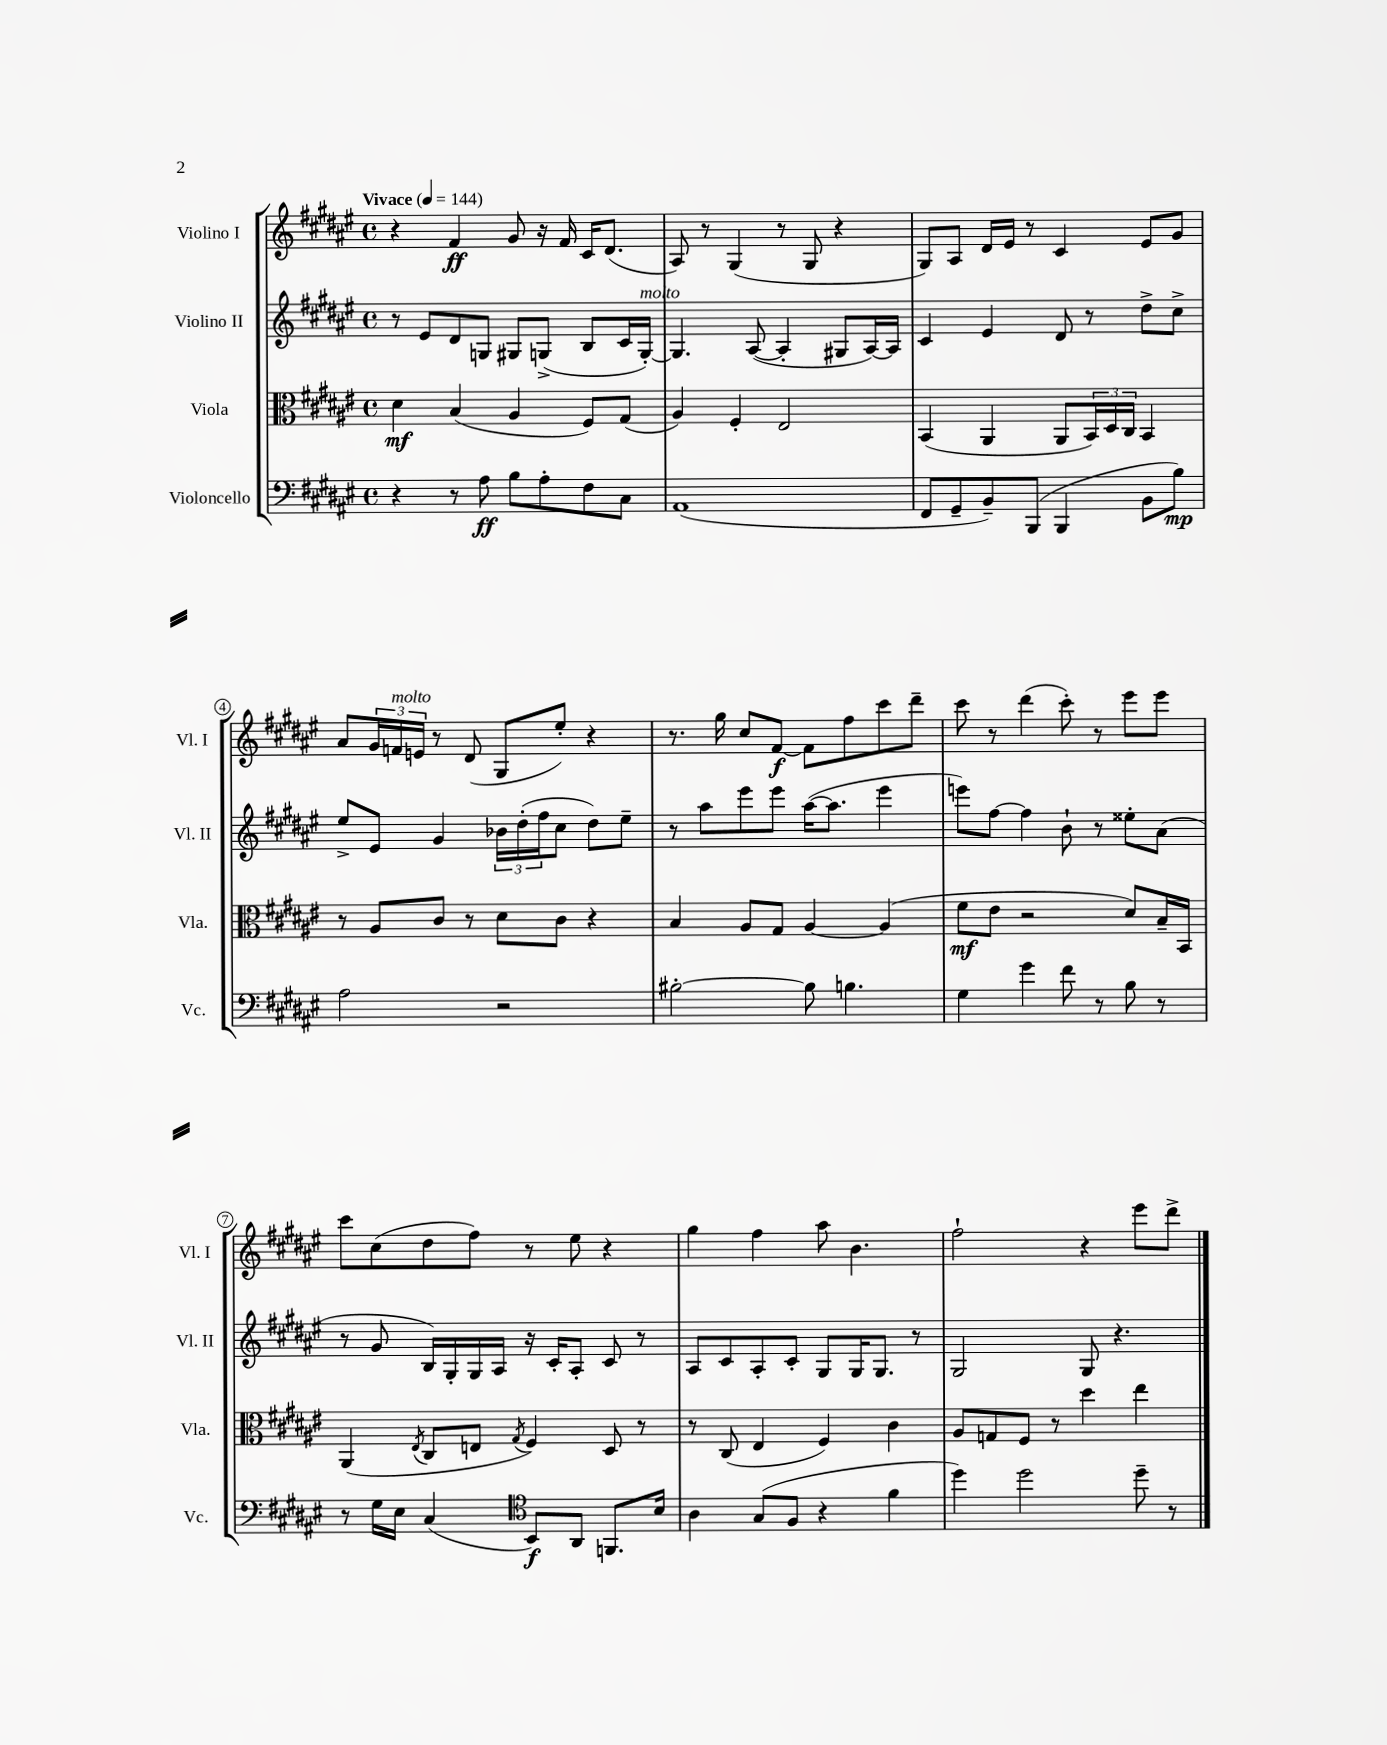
<<
\new StaffGroup <<
\new Staff = "s0" \with { instrumentName = "Violino I" shortInstrumentName = "Vl. I" } {
    \clef treble \key fis \major \defaultTimeSignature \time 4/4 \tempo "Vivace" 4 = 144
    r4 fis'4\ff gis'8 r16 fis'16 cis'16 dis'8.( |
    ais8) r8 gis4( r8 gis8 r4 |
    gis8) ais8 dis'16 eis'16 r8 cis'4 eis'8 gis'8 |
    ais'8 \tuplet 3/2 { gis'16 f'16^\markup { \italic "molto" } e'16 } r8 dis'8( gis8 eis''8-.) r4 |
    r8. gis''16 cis''8 fis'8~\f fis'8 fis''8 cis'''8 dis'''8-- |
    cis'''8 r8 dis'''4( cis'''8-.) r8 eis'''8 eis'''8 |
    cis'''8 cis''8( dis''8 fis''8) r8 eis''8 r4 |
    gis''4 fis''4 ais''8 b'4. |
    fis''2-! r4 eis'''8 dis'''8-> \bar "|." |
}
\new Staff = "s1" \with { instrumentName = "Violino II" shortInstrumentName = "Vl. II" } {
    \clef treble \key fis \major \defaultTimeSignature \time 4/4
    r8 eis'8 dis'8 g8 gis8 g8->( b8 cis'16 g16~-.^\markup { \italic "molto" }) |
    g4. ais8~( ais4-. gis8 ais16~) ais16 |
    cis'4 eis'4 dis'8 r8 dis''8-> cis''8-> |
    eis''8-> eis'8 gis'4 \tuplet 3/2 { bes'16 dis''16-.( fis''16 } cis''8 dis''8) eis''8-- |
    r8 ais''8 eis'''8 eis'''8 ais''16~( ais''8. eis'''4 |
    e'''8) fis''8~ fis''4 b'8-! r8 eisis''8-. ais'8( |
    r8 gis'8 b16) gis16-. gis16 ais16 r16 cis'16-. ais8-. cis'8 r8 |
    ais8 cis'8 ais8-. cis'8-. gis8 gis16 gis8. r8 |
    gis2 gis8 r4. \bar "|." |
}
\new Staff = "s2" \with { instrumentName = "Viola" shortInstrumentName = "Vla." } {
    \clef alto \key fis \major \defaultTimeSignature \time 4/4
    dis'4\mf b4( ais4 fis8) gis8( |
    ais4) fis4-. eis2 |
    b,4( ais,4 ais,8 \tuplet 3/2 { b,16) dis16 cis16 } b,4 |
    r8 ais8 cis'8 r8 dis'8 cis'8 r4 |
    b4 ais8 gis8 ais4~ ais4( |
    fis'8\mf eis'8 r2 dis'8) b16-- b,16 |
    ais,4( \acciaccatura { eis8 } cis8 e8 \acciaccatura { gis8 } fis4) dis8 r8 |
    r8 cis8( eis4 fis4) cis'4 |
    ais8 g8 fis8 r8 dis''4 eis''4 \bar "|." |
}
\new Staff = "s3" \with { instrumentName = "Violoncello" shortInstrumentName = "Vc." } {
    \clef bass \key fis \major \defaultTimeSignature \time 4/4
    r4 r8 ais8\ff b8 ais8-. fis8 cis8 |
    ais,1( |
    fis,8 gis,8-- b,8--) b,,8( b,,4 b,8 b8\mp) |
    ais2 r2 |
    bis2~-. bis8 b4. |
    gis4 gis'4 fis'8 r8 b8 r8 |
    r8 gis16 eis16 cis4( \clef tenor b,8\f) ais,8 f,8. b16 |
    ais4 gis8( fis8 r4 fis'4 |
    dis''4) dis''2 dis''8-- r8 \bar "|." |
}
>>
>>
\layout { \context { \Score \override BarNumber.stencil = #(make-stencil-circler 0.1 0.3 ly:text-interface::print) } }
